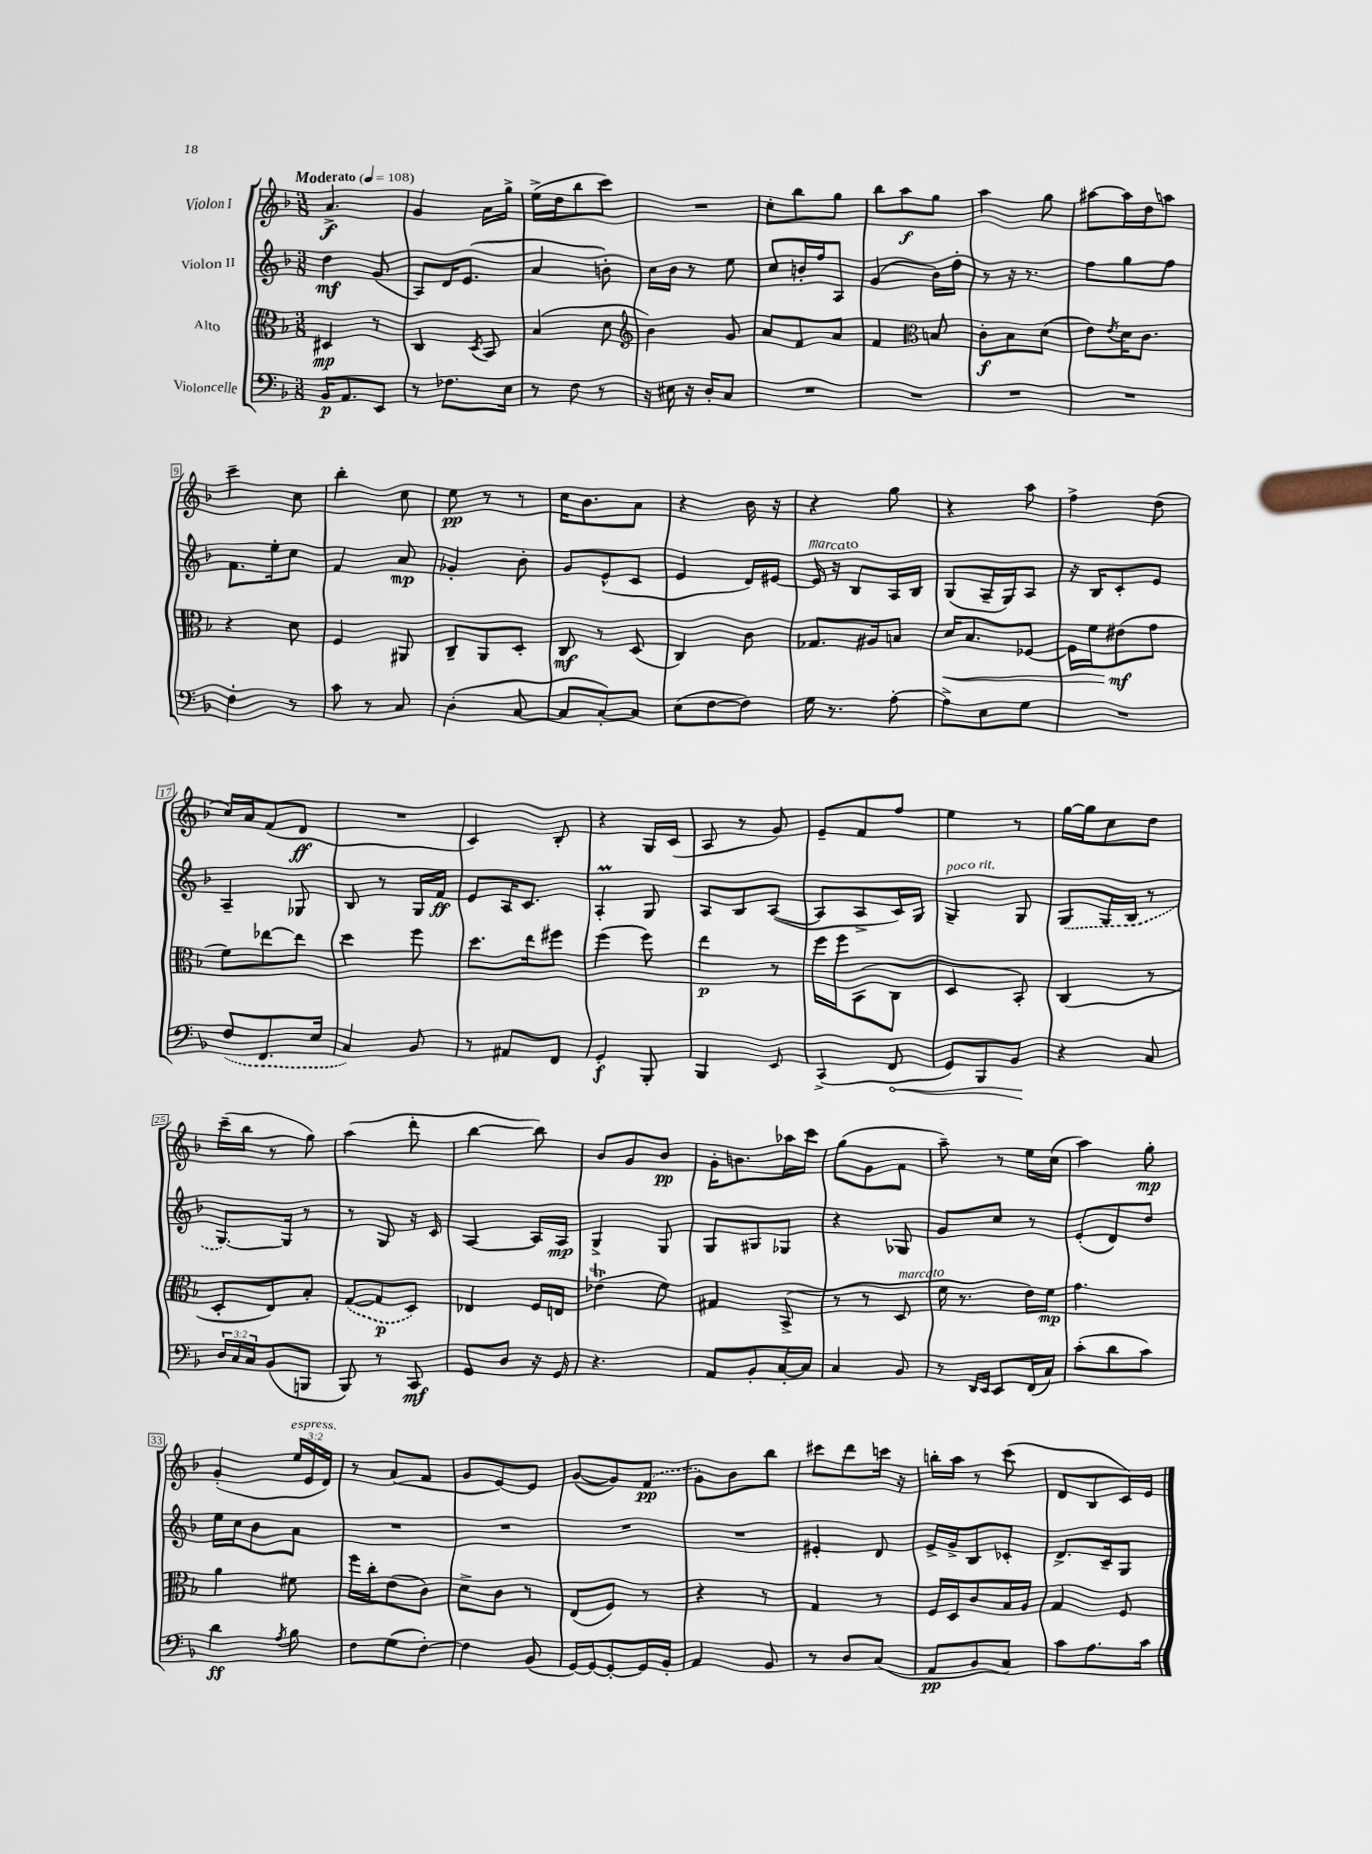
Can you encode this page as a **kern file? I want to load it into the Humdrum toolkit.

**kern	**kern	**kern	**kern
*staff4	*staff3	*staff2	*staff1
*clefF4	*clefC3	*clefG2	*clefG2
*k[b-]	*k[b-]	*k[b-]	*k[b-]
*M3/8	*M3/8	*M3/8	*M3/8
*MM108	*MM108	*MM108	*MM108
16BB-/LK	4D#/	4dd\	4.a^/
8.AA/	.	.	.
8EE/J	8r	(8g/	.
=	=	=	=
8r	4C/	8A/L)	4g/
8.F-\L	.	16d/K	.
.	.	(8.e/J	.
.	8qD/	.	.
.	8BB-/	.	16a\LL
16E\Jk	.	.	16gg^\JJ
=	=	=	=
8r	(4B-/	4a/	(16ee^\LL
.	.	.	16dd\J
8F\	.	.	8bb-\
8r	8d\	8b'\)	8ccc\J)
=	=	=	=
*	*clefG2	*	*
16r	4b-\)	16cc\LL	4.r
16E#\	.	16b-\JJ	.
16r	.	8r	.
16D'/LK	.	.	.
8C/J	8g/	8ee\	.
=	=	=	=
4.r	8a/L	8cc/L	8cc'\L
.	8f/	16b'/L	8bb-\
.	.	16ff/J	.
.	8a/J	8A/J	8gg\J
=	=	=	=
4.r	4f/	(4g/	8bb-\L
.	.	.	8aa\
*	*clefC3	*	*
.	8B/	16b-\LL)	8gg\J
.	.	16dd'\JJ	.
=	=	=	=
4.r	8c'\L	8r	4aa\
.	8B-\	16r	.
.	.	8.r	.
.	(8d\J	.	8gg\
=	=	=	=
4.r	8e\L)	8ff\L	[8aa#\L
.	8qe/	.	.
.	16d\K	8gg\	16aa#\]L
.	8.c\J	.	16dd\J
.	.	8ff\J	8aa\J
=	=	=	=
4F'\	4r	8.f\L	4ccc~\
.	.	16ee'\k	.
8r	8d\	8cc\J	8cc\
=	=	=	=
8c\	4F/	4f/	4bb-'\
8r	.	.	.
8C/	8AA#/	8a/	8cc\
=	=	=	=
(4D'\	8C~/L	4g-'/	8ee\
.	8AA/	.	8r
[8C/	8D'/J	8b-'\	8r
=	=	=	=
8C/]L	8C/	8g/L	16cc\LK
.	.	.	8.b-\
[8C'/)	8r	(8e^^/	.
8C/]J	(8D/	8c/J	8a\J
=	=	=	=
(8E\L	4C/)	4e/	4r
[8F\	.	.	.
8F\]J)	8c\	16d/LL)	16b-\
.	.	[16e#/JJ	16r
=	=	=	=
16G\	8.G-/L	16e#/]	4r
8.r	.	16r	.
.	.	8B-/L	.
.	16A#/k	.	.
[8A'\	8B/J	16A/L	8gg\
.	.	16B-/JJ	.
=	=	=	=
8A^\]L	16d/LK	(8G/L	4r
.	8.B-/	.	.
8E\	.	16A~/L	.
.	.	16G/J)	.
8G\J	[8F-/J	8A/J	8aa\
=	=	=	=
4.r	16F-\]LL	16r	4ff^\
.	16f\J	16B-/LK	.
.	(8e#\	8c'/	.
.	8g\J	8e/J	(8dd\
=	=	=	=
(8F/L	8f\L)	4A~/	16cc/LL)
.	.	.	16a/J
8.FF/	[8ee-\	.	(8f/
.	8ee-\]J	8G-/	8d/J
16E/Jk	.	.	.
=	=	=	=
4C/)	4dd\	8B-/	4.r
.	.	8r	.
8BB-/	8ff\	16G/LL	.
.	.	16f/JJ	.
=	=	=	=
8r	8.dd\L	8e/L	4c/)
8AA#/L	.	16A/K	.
.	16ee\k	8.c/J	.
8FF/J	8ff#\J	.	8B-'/
=	=	=	=
4GG'/	(4ff\	4A'/	4r
8BBB-'/	8ff\)	8G/	16G/LL
.	.	.	(16c/JJ
=	=	=	=
4BBB-/	4ee\	8A/L	8A/
.	.	8B-/	8r
8EE/	8r	([8A/J	8g/)
=	=	=	=
(4CC^/	16ff\LL	8A/]L	8e~/L
.	16ff\J	.	.
.	(8BB-\	8A^/	8f/
8FF/	8C\J	16c/L)	8ff/J
.	.	16G/JJ	.
=	=	=	=
8GG/L)	4D/	4G~/	4ee\
8BBB-/	.	.	.
8BB-/J	8BB-'/)	8G/	8r
=	=	=	=
4r	(4C/	(8G/L	[16gg\LL
.	.	.	16gg\]J
.	.	16G/L	8cc\
.	.	16B-/JJ	.
8C/	8r	8r	8dd\J
=	=	=	=
24D/LL	8D'/L	[8.G/L)	(16ccc~\LL
24C/	.	.	.
.	.	.	16bb-\JJ
24C/J	.	.	.
(8BB-/	8E/)	.	8r
.	.	16G/]Jk	.
8BBB/J	8B-'/J	8r	8gg\)
=	=	=	=
8BBB-/)	([8G/L	8r	(4aa\
8r	8G/]	8G/	.
8CC/	8D/J)	16r	8ddd'\
.	.	16c/	.
=	=	=	=
8GG/L	4E-/	[4A/	[4bb-\
8D/J	.	.	.
16r	16F/LL	16A/]LL	8bb-\])
16GG/	16E/JJ	16A/JJ	.
=	=	=	=
4.r	(4e-\	4G^/	8b-/L
.	.	.	8g/
.	8f\)	8G/	8b-/J
=	=	=	=
8AA/L	4G#/	8G/L	16g'\LK
.	.	.	8.b\
8BB-'/	.	8G#/	.
[16C'/L	(8BB-^/	8G-/J	16aa-\L
16C/]JJ	.	.	16ccc\JJ
=	=	=	=
4C/	8r	4r	(8gg\L
.	8r	.	8g\
8BB-/	8D/	8G-/	8f\J
=	=	=	=
8r	16f\	8g/L	8aa~\)
.	8.r	.	.
16qqDD/LL	.	.	.
16qqEE/JJ	.	.	.
8EE/L	.	8cc/J	8r
(16FF/L	16e\LL)	8r	16ee\LL
16C/JJ)	16f\JJ	.	(16cc\JJ
=	=	=	=
(8c'\L	4.g\	(8e'/L	4aa\)
8d\	.	8d/)	.
8c\J)	.	8dd/J	8gg'\
=	=	=	=
4d\	4a\	16ee\LL	(4g'/
.	.	16cc\J	.
.	.	8b-\	.
8qA/	.	.	.
8B-\	8f#\	8a\J	24ee/LL
.	.	.	24e/
.	.	.	24d/JJ)
=	=	=	=
8F\L	16ff\LL	4.r	8r
.	16cc'\J	.	.
(8G\	(8e\	.	(8a/L
[8F'\J)	8c\J)	.	8f/J
=	=	=	=
4F\]	8d^\L	4.r	8g/L
.	8c\J	.	[8e/)
(8BB-/	8r	.	8e/]J
=	=	=	=
[16GG/LL)	(8E/L	4.r	([8g/L
16GG/_J	.	.	.
8GG'/_	8F/J)	.	8g/])
16GG/]L	8r	.	(8f/J
16BB-'/JJ	.	.	.
=	=	=	=
4AA/	4r	4.r	8g\L)
.	.	.	8b-\
8BB-/	8r	.	8bb-\J
=	=	=	=
8r	4G/	4e#'/	8ccc#\L
8D/L	.	.	8ddd\
(8C/J	8r	8d/	16ccc\Jk
.	.	.	16r
=	=	=	=
8AA/L	16F/LL	16e^/LL	16bb'\LL
.	16D/J	16g^/J	16aa\JJ
8BB-/	8c/	8B-/	8r
8C/J)	16B-/L	8c-'/J	(8ccc\
.	16A/JJ	.	.
=	=	=	=
8c\L	4G/	8.d^/L	8d/L
8.A\	.	.	8B-/
.	.	16c~/k	.
.	8F/	8G/J	16c/L)
16c\Jk	.	.	16e/JJ
==	==	==	==
*-	*-	*-	*-
